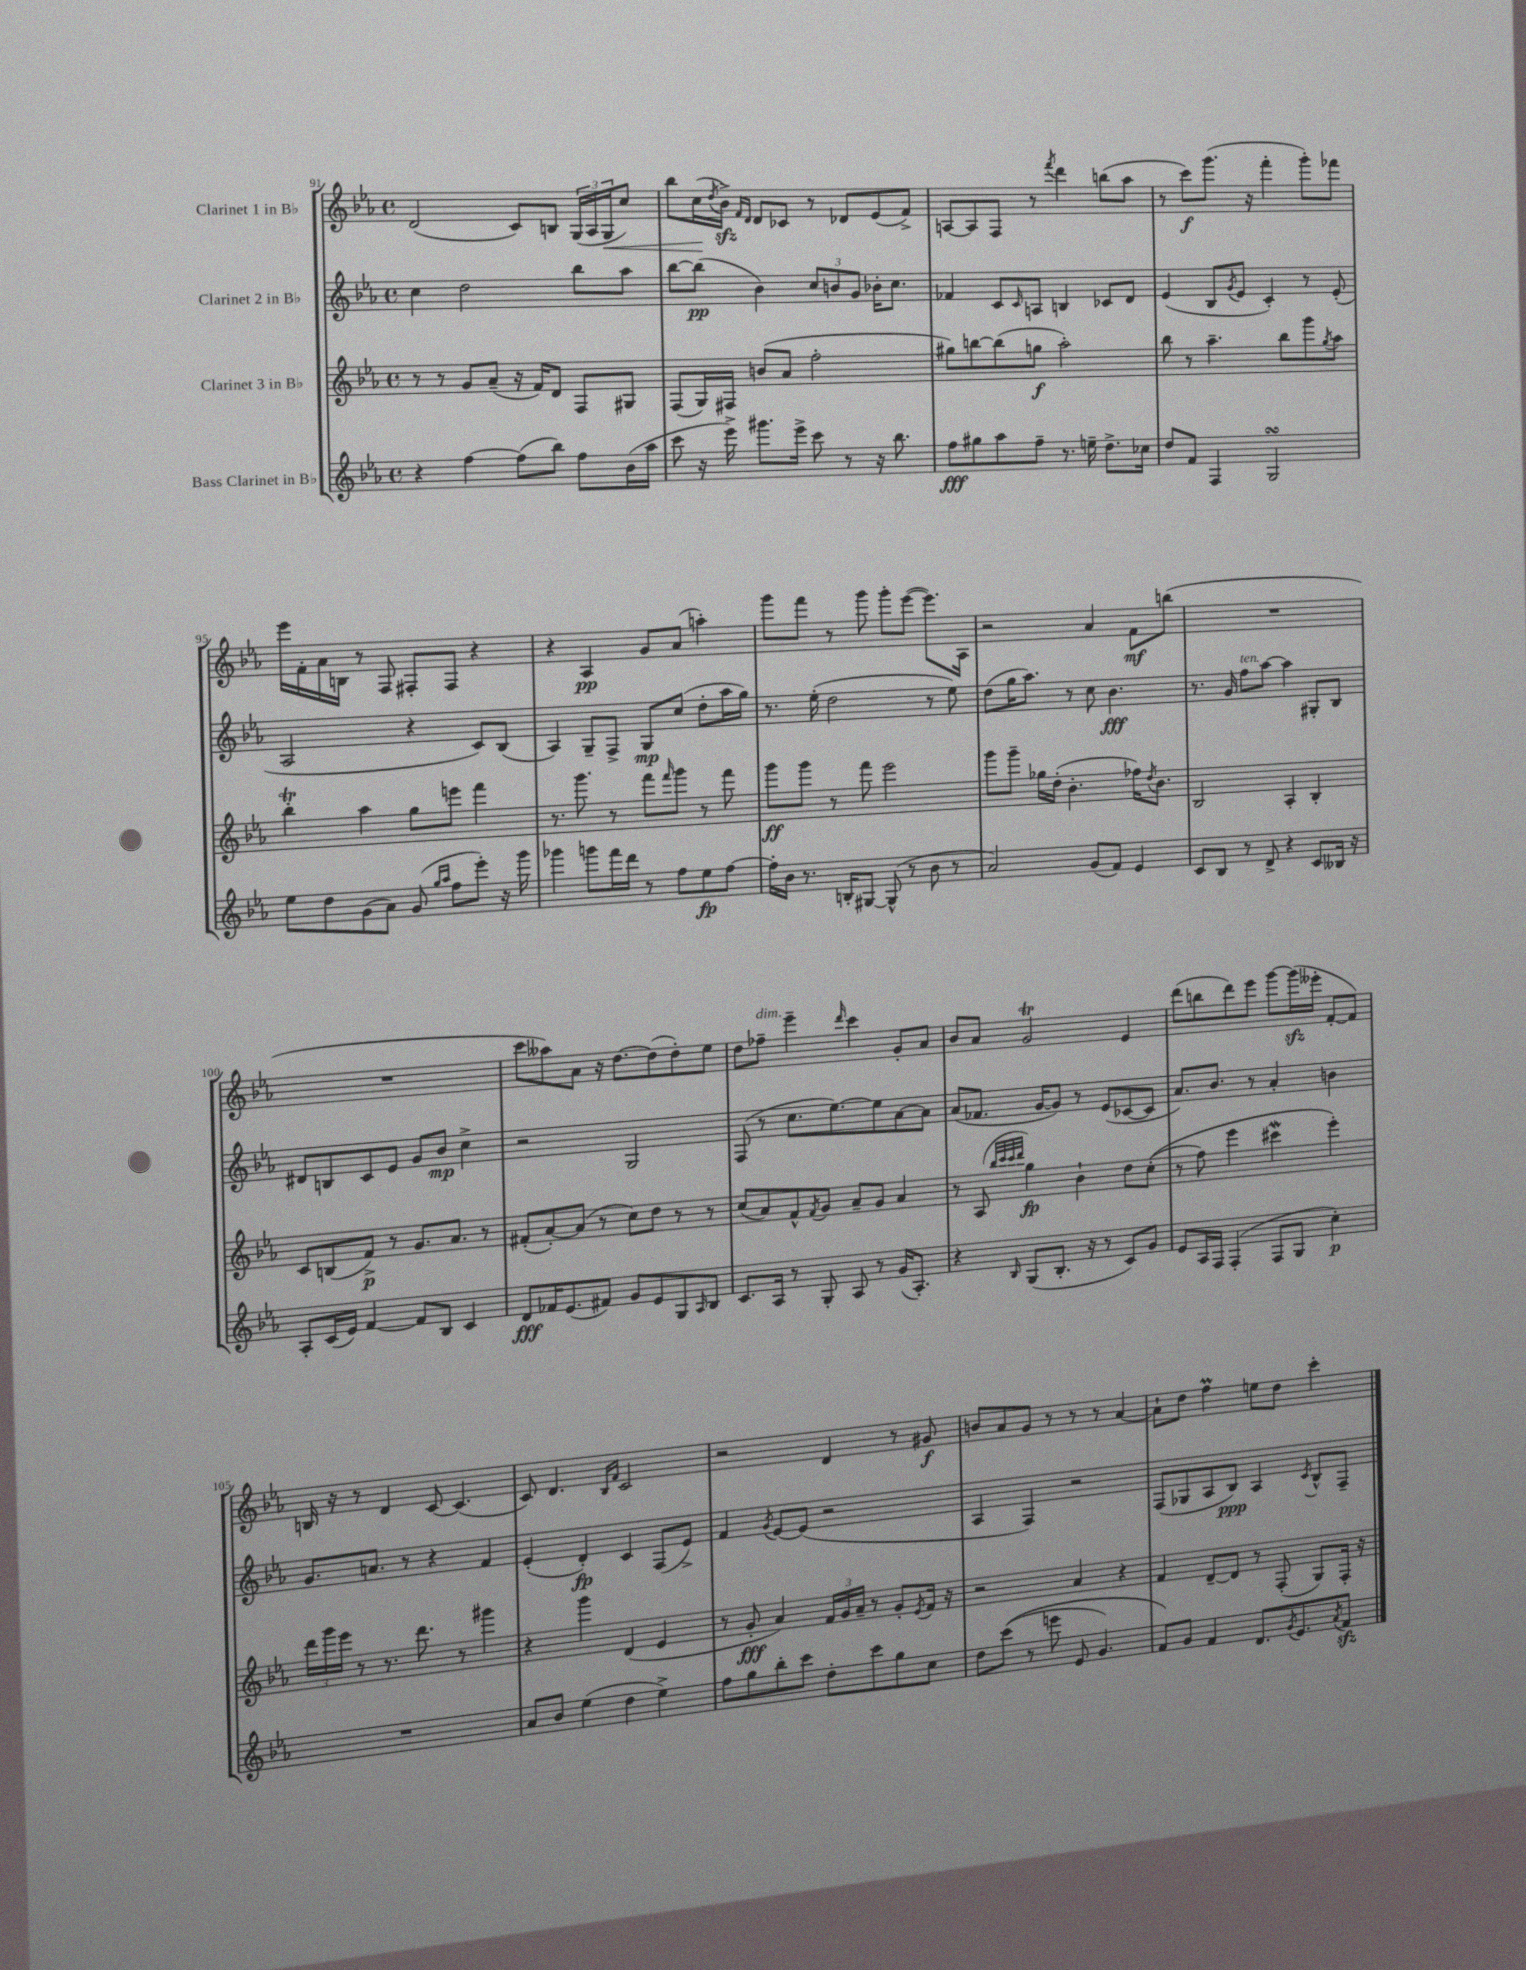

**kern	**kern	**kern	**kern
*staff4	*staff3	*staff2	*staff1
*clefG2	*clefG2	*clefG2	*clefG2
*k[b-e-a-]	*k[b-e-a-]	*k[b-e-a-]	*k[b-e-a-]
*M4/4	*M4/4	*M4/4	*M4/4
*met(c)	*met(c)	*met(c)	*met(c)
4r	8r	4cc	(2d
.	8r	.	.
[4ff	8g	2dd	.
.	(8a-~	.	.
(8ff]	16r	.	8c)
.	16f)	.	.
8bb-)	8d	.	8B
8ff	8F	8bb-	(24G
.	.	.	24A-
.	.	.	24G
(16b-	8G#	8aa-	8cc)
16aa-	.	.	.
=	=	=	=
8ccc	(8F	[8bb-	8bb-
16r	16G)	(8bb-]	(16cc
.	.	.	8qdd
16eee-^)	16F#	.	16b-^)
.	.	.	16qqf
.	.	.	16qqd
8.ggg#	(8b	4b-)	8d
.	8a-	.	8c-
16eee-^	.	.	.
8ccc	2ff'	12cc	8r
.	.	12b	.
8r	.	.	8d-
.	.	12g	.
16r	.	16b-'	(8e-
8.bb-	.	8.cc	.
.	.	.	8f^)
=	=	=	=
8ff	8gg#)	4f-	[8A
8gg#	[8bb	.	8A]
8aa-	(8bb]	8c	8F
.	.	16qqc	.
8ff~	8gg	8A	8r
.	.	.	8qfff
8.r	2aa-')	4B	4ddd
16ee~	.	.	.
8.dd^	.	8c-	(8bb
.	.	8d	8aa-
16cc-	.	.	.
=	=	=	=
8dd	8bb-	(4e-	8r
8f	8r	.	8ccc)
4F	4.aa-~	8B-	(8.ggg
.	.	8qg	.
.	.	8e-	.
.	.	.	16r
2G	.	4c')	4fff'
.	8bb-	.	.
.	8ggg	8r	8ggg')
.	8qgg	.	.
.	8aa-	(8e-'	8fff-
=	=	=	=
8ee-	4bb-'	2A-	16eee-
.	.	.	16f'
8dd	.	.	16a-
.	.	.	16B
(8g	4aa-	.	8r
8a-)	.	.	8F
(8g	8gg	4r	8F#'
16qqgg	.	.	.
16qqaa-	.	.	.
8ff	8eee	.	8F#
8eee-')	4fff	8c)	4r
16r	.	(8B-	.
16ggg	.	.	.
=	=	=	=
4ggg-	8.r	4A-)	4r
.	8.ggg	.	.
8ggg	.	8G~	4A-
16fff	8r	8F^	.
16ddd	.	.	.
8r	8fff	8G	8g
.	16qqfff	.	.
8ff	8ggg	(8cc	(8a-
8ee-	8r	8dd'	4aa')
[8ff	8fff	16aa-	.
.	.	16gg)	.
=	=	=	=
16ff']	8ggg	8.r	8ggg
16b-	.	.	.
8.r	8ggg	.	8fff
.	.	(16ee-'	.
.	8r	2dd	8r
16B'	.	.	.
[8G#	8fff	.	8ggg
(8G#^^]	2eee-	.	8ggg'
8r	.	.	([8eee-
8b-	.	8r	8.eee-])
8r	.	8ee-)	.
.	.	.	16A-
=	=	=	=
2a-)	8ggg	(8dd	2r
.	8ggg~	16gg	.
.	.	8.aa-)	.
.	16gg-	.	.
.	(16dd'	.	.
.	4.b-'	8r	.
(8g	.	8cc	4a-
8f)	.	4.b-	.
4e-	16ff-)	.	8f
.	8qdd	.	.
.	8.b-	.	.
.	.	.	(8bb
=	=	=	=
8c	2B-	8.r	1r
8B-	.	.	.
.	.	16g	.
8r	.	8ff	.
8d^	.	[8aa-	.
4r	4A-'	4aa-]	.
8c	4B-'	8G#'	.
16B--	.	8B-	.
16r	.	.	.
=	=	=	=
8A-'	8c	8d#	1r
(16c	(8B	8B	.
16e-)	.	.	.
[4f	8f^)	8c	.
.	8r	8e-	.
8f]	8.g	8g	.
8B-	.	8b-	.
.	8.a-	.	.
4c	.	4cc^	.
.	8r	.	.
=	=	=	=
8d	(8f#'	2r	8ccc
16f-	[8a-')	.	8aa--)
(8.e-	.	.	.
.	(8a-]	.	8a-
8f#)	8r	.	16r
.	.	.	[8.dd
8g	8cc)	2G	.
8e-	8dd	.	(8dd]
8G	8r	.	8dd')
16qqA-	.	.	.
8B-	8r	.	8ee-
=	=	=	=
8.c	(8cc	(8F	8dd
.	8a-)	8r	8ff-~
16A-	.	.	.
8r	8f^^	8.cc	4eee-~
.	8qf	.	.
8G'	8g	.	.
.	.	[8.ee-)	.
.	.	.	16qqddd
8A-	8a-~	.	4ccc
8r	8g	8ee-]	.
(16g	4a-	[8a-	8g'
8.A-')	.	.	.
.	.	8a-]	8a-
=	=	=	=
4r	8r	(8a-	8b-
.	(8A-	8.f-	8a-
.	32qqbb-	.	.
.	32qqccc	.	.
.	32qqccc	.	.
16qqB-	32qqddd	.	.
(8G	4gg)	.	2g
.	.	[16g	.
8.B-'	.	8g])	.
.	4b-`	8r	.
16r	.	.	.
8r	.	(8e-	.
8c)	8dd	[8c-	4e-
8g	&((8cc'	8c-]	.
=	=	=	=
8e-	8r	8.a-)	(8ddd
16A-	8ff)	.	8bb
16F	.	8.b-	.
(4F'	4eee-	.	8ddd)
.	.	8r	8eee-
8F	4ccc#	4a-'	[8ggg
8G	.	.	(16ggg]
.	.	.	16eee--'
4cc')	4eee-'&)	4b	[8f'
.	.	.	8f])
=	=	=	=
1r	24ddd	8.g	16B
.	24ggg	.	.
.	.	.	16r
.	24eee-	.	.
.	8r	.	8r
.	.	8.a	.
.	8.r	.	4d
.	.	8r	.
.	8.ddd	.	.
.	.	4r	[8c
.	8r	.	(4.c]
.	4ggg#	4f	.
=	=	=	=
8a-	4r	(4e-'	8c)
8b-	.	.	4.d
(4ee-	4ggg	4d')	.
.	.	.	16qqB-
.	.	.	16qqf
4dd	(4d	4c	2c
4ee-^)	4e-	(8F	.
.	.	8e-^)	.
=	=	=	=
8ff	8r	4f	2r
8gg	8g'	.	.
.	.	8qg	.
8bb-'	4a-)	[8e-	.
8ccc	.	(8e-]	.
8dd'	24f	2r	4d
.	24g	.	.
.	24a-~	.	.
8ccc	8r	.	.
8gg	8g'	.	8r
.	8qe-	.	.
8cc	16f	.	8g#
.	16r	.	.
=	=	=	=
8dd	2r	4A-	8b
&((8ccc	.	.	8a-
8r	.	4F)	8g
8eee	.	.	8r
8e-	4a-	2r	8r
4.g)	.	.	8r
.	4r	.	[4a-
=	=	=	=
8f&)	4f	(8F	8a-`]
8g	.	8G-	8dd
4f	[8d~	8A-	4ff
.	8d]	8B-)	.
8.d	8r	4A-	8ee
.	(8F'	.	8dd
8qg	.	.	.
8.e-	.	.	.
.	.	8qc	.
.	8G)	8B-^^	4ccc'
8qa-	.	.	.
8f	16F'	8F~	.
.	16r	.	.
==	==	==	==
*-	*-	*-	*-
